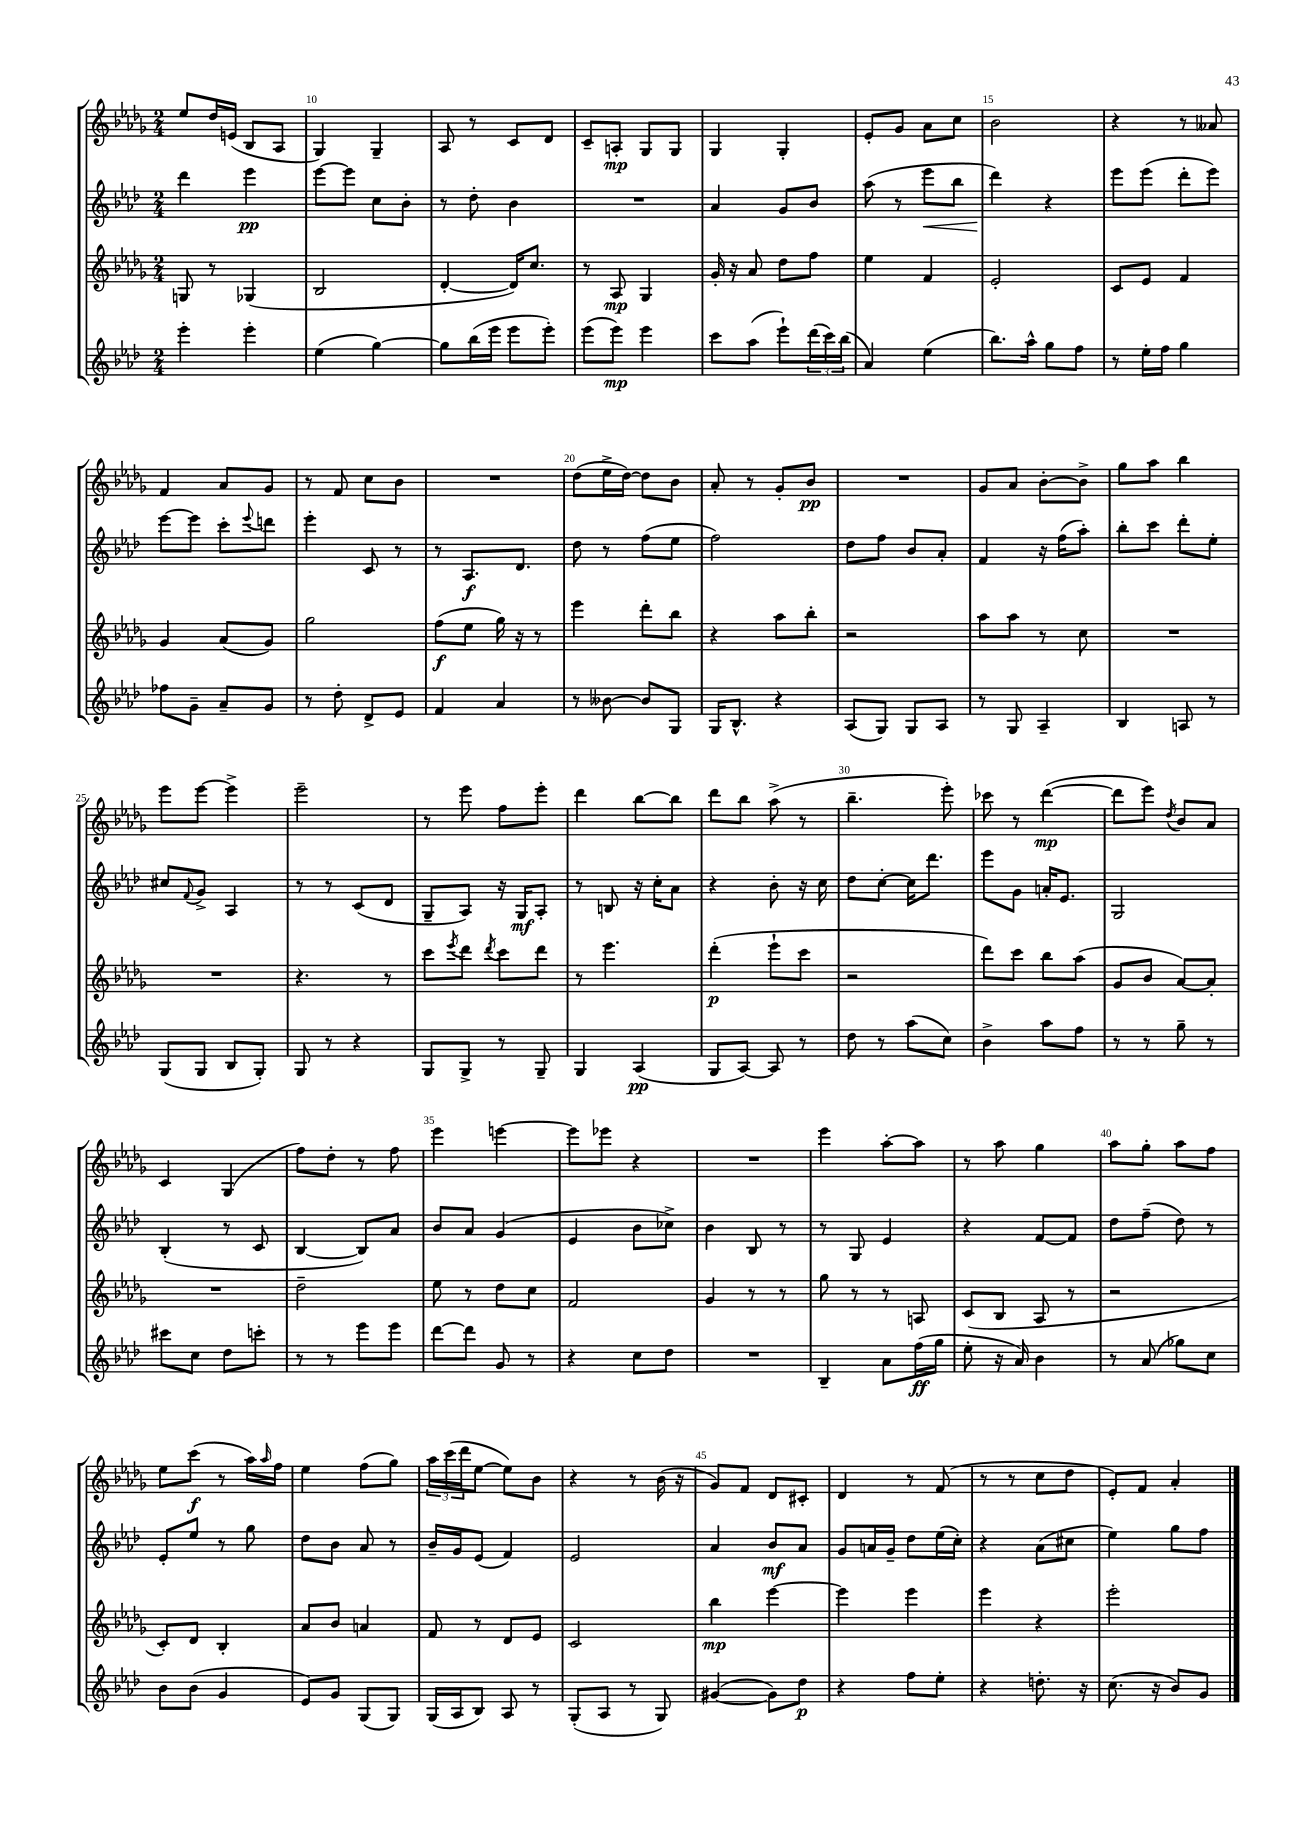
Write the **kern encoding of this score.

**kern	**dynam	**kern	**dynam	**kern	**dynam	**kern	**dynam
*part4	*part4	*part3	*part3	*part2	*part2	*part1	*part1
*staff4	*staff4	*staff3	*staff3	*staff2	*staff2	*staff1	*staff1
*clefG2	*	*clefG2	*	*clefG2	*	*clefG2	*
*k[b-e-a-d-]	*	*k[b-e-a-d-g-]	*	*k[b-e-a-d-]	*	*k[b-e-a-d-g-]	*
*M2/4	*	*M2/4	*	*M2/4	*	*M2/4	*
=9	=9	=9	=9	=9	=9	=9	=9
4eee-'\	.	8Gn/	.	4ddd-\	.	8ee-/L	.
.	.	8r	.	.	.	16dd-/L	.
.	.	.	.	.	.	(16en/JJ	.
4eee-'\	.	(4G-X/	.	4eee-\	pp	8B-/L	.
.	.	.	.	.	.	8A-/J	.
=10	=10	=10	=10	=10	=10	=10	=10
(4ee-\	.	2B-/	.	[8eee-\L	.	4G-/)	.
.	.	.	.	8eee-\J]	.	.	.
[4gg\)	.	.	.	8cc\L	.	4G-~/	.
.	.	.	.	8b-'\J	.	.	.
=11	=11	=11	=11	=11	=11	=11	=11
8gg\L]	.	[4d-'/	.	8r	.	8A-/	.
(16bb-\L	.	.	.	8dd-'\	.	8r	.
16eee-\JJ	.	.	.	.	.	.	.
8eee-\L	.	16d-/KL])	.	4b-\	.	8c/L	.
.	.	8.cc/J	.	.	.	.	.
8eee-'\J)	.	.	.	.	.	8d-/J	.
=12	=12	=12	=12	=12	=12	=12	=12
(8eee-\L	.	8r	.	2r	.	8c~/L	.
8eee-\J)	mp	8A-/	mp	.	.	8An'/J	mp
4eee-\	.	4G-/	.	.	.	8G-/L	.
.	.	.	.	.	.	8G-/J	.
=13	=13	=13	=13	=13	=13	=13	=13
8ccc\L	.	16g-'/	.	4a-/	.	4G-/	.
.	.	16r	.	.	.	.	.
(8aa-\J	.	8a-/	.	.	.	.	.
8eee-`\L)	.	8dd-\L	.	8g/L	.	4G-'/	.
(24ddd-\L	.	8ff\J	.	8b-/J	.	.	.
24ccc\)	.	.	.	.	.	.	.
(24bb-\JJ	.	.	.	.	.	.	.
=14	=14	=14	=14	=14	=14	=14	=14
4a-/)	.	4ee-\	.	(8aa-\	.	8e-'/L	.
.	.	.	.	8r	.	8g-/J	.
!	!	!	!	!	!LO:HP:b	!	!
(4ee-\	.	4f/	.	8eee-\L	<	8a-\L	.
.	.	.	.	8bb-\J	.	8cc\J	.
=15	=15	=15	=15	=15	=15	=15	=15
8.bb-\L)	.	2e-'/	.	4ddd-\)	.	2b-\	.
16aa-^^\Jk	.	.	.	.	.	.	.
8gg\L	.	.	.	4r	[	.	.
8ff\J	.	.	.	.	.	.	.
=16	=16	=16	=16	=16	=16	=16	=16
8r	.	8c/L	.	8eee-\L	.	4r	.
16ee-'\LL	.	8e-/J	.	(8eee-\J	.	.	.
16ff\JJ	.	.	.	.	.	.	.
4gg\	.	4f/	.	8ddd-'\L	.	8r	.
.	.	.	.	8eee-\J)	.	8a--X/	.
!!LO:LB:g=z
=17	=17	=17	=17	=17	=17	=17	=17
8ff-X\L	.	4g-/	.	[8eee-\L	.	4f/	.
8g~\J	.	.	.	8eee-\J]	.	.	.
8a-~/L	.	(8a-/L	.	8ccc'\L	.	8a-/L	.
.	.	.	.	8qqeee-/	.	.	.
8g/J	.	8g-/J)	.	8dddn\J	.	8g-/J	.
=18	=18	=18	=18	=18	=18	=18	=18
8r	.	2gg-\	.	4eee-'\	.	8r	.
8dd-'\	.	.	.	.	.	8f/	.
8d-^/L	.	.	.	8c/	.	8cc\L	.
8e-/J	.	.	.	8r	.	8b-\J	.
=19	=19	=19	=19	=19	=19	=19	=19
4f/	.	(8ff\L	f	8r	.	2r	.
.	.	8ee-\J	.	8.A-/L	f	.	.
4a-/	.	16gg-\)	.	.	.	.	.
.	.	16r	.	8.d-/J	.	.	.
.	.	8r	.	.	.	.	.
=20	=20	=20	=20	=20	=20	=20	=20
8r	.	4eee-\	.	8dd-\	.	(8dd-\L	.
[8b--X\	.	.	.	8r	.	16ee-^\L	.
.	.	.	.	.	.	[16dd-\JJ)	.
8b--/L]	.	8ddd-'\L	.	(8ff\L	.	8dd-\L]	.
8G/J	.	8bb-\J	.	8ee-\J	.	8b-\J	.
=21	=21	=21	=21	=21	=21	=21	=21
16G/KL	.	4r	.	2ff\)	.	8a-'/	.
8.B-^^/J	.	.	.	.	.	.	.
.	.	.	.	.	.	8r	.
4r	.	8aa-\L	.	.	.	8g-'/L	.
.	.	8bb-'\J	.	.	.	8b-/J	pp
=22	=22	=22	=22	=22	=22	=22	=22
(8A-/L	.	2r	.	8dd-\L	.	2r	.
8G/J)	.	.	.	8ff\J	.	.	.
8G/L	.	.	.	8b-/L	.	.	.
8A-/J	.	.	.	8a-'/J	.	.	.
=23	=23	=23	=23	=23	=23	=23	=23
8r	.	8aa-\L	.	4f/	.	8g-/L	.
8G/	.	8aa-\J	.	.	.	8a-/J	.
4A-~/	.	8r	.	16r	.	[8b-'\L	.
.	.	.	.	(16ff\KL	.	.	.
.	.	8cc\	.	8aa-'\J)	.	8b-^\J]	.
=24	=24	=24	=24	=24	=24	=24	=24
4B-/	.	2r	.	8bb-'\L	.	8gg-\L	.
.	.	.	.	8ccc\J	.	8aa-\J	.
8An/	.	.	.	8ddd-'\L	.	4bb-\	.
8r	.	.	.	8ee-'\J	.	.	.
!!LO:LB:g=z
=25	=25	=25	=25	=25	=25	=25	=25
(8G/L	.	2r	.	8cc#X/L	.	8eee-\L	.
.	.	.	.	8qqf/	.	.	.
8G/J	.	.	.	8g^/J	.	[8eee-\J	.
8B-/L	.	.	.	4A-/	.	4eee-^\]	.
8G'/J)	.	.	.	.	.	.	.
=26	=26	=26	=26	=26	=26	=26	=26
8G/	.	4.r	.	8r	.	2eee-~\	.
8r	.	.	.	8r	.	.	.
4r	.	.	.	(8c/L	.	.	.
.	.	8r	.	8d-/J	.	.	.
=27	=27	=27	=27	=27	=27	=27	=27
8G/L	.	8ccc\L	.	8G~/L	.	8r	.
.	.	8qeee-/	.	.	.	.	.
8G^/J	.	8ddd-\J	.	8A-/J)	.	8eee-\	.
.	.	8qddd-/	.	.	.	.	.
8r	.	8ccc\L	.	16r	.	8ff\L	.
.	.	.	.	16G/KL	mf	.	.
8G~/	.	8ddd-\J	.	8A-'/J	.	8eee-'\J	.
=28	=28	=28	=28	=28	=28	=28	=28
4G/	.	8r	.	8r	.	4ddd-\	.
.	.	4.eee-\	.	8Bn/	.	.	.
(4A-/	pp	.	.	16r	.	[8bb-\L	.
.	.	.	.	16cc'\KL	.	.	.
.	.	.	.	8a-\J	.	8bb-\J]	.
=29	=29	=29	=29	=29	=29	=29	=29
8G/L	.	(4ddd-'\	p	4r	.	8ddd-\L	.
[8A-/J)	.	.	.	.	.	8bb-\J	.
8A-/]	.	8eee-`\L	.	8b-'\	.	(8aa-^\	.
8r	.	8ccc\J	.	16r	.	8r	.
.	.	.	.	16cc\	.	.	.
=30	=30	=30	=30	=30	=30	=30	=30
8dd-\	.	2r	.	8dd-\L	.	4.bb-~\	.
8r	.	.	.	[8cc'\J	.	.	.
(8aa-\L	.	.	.	16cc\KL]	.	.	.
.	.	.	.	8.ddd-\J	.	.	.
8cc\J)	.	.	.	.	.	8eee-'\)	.
=31	=31	=31	=31	=31	=31	=31	=31
4b-^\	.	8ddd-\L)	.	8eee-\L	.	8ccc-X\	.
.	.	8ccc\J	.	8g\J	.	8r	.
8aa-\L	.	8bb-\L	.	16an'/KL	.	([4ddd-\	mp
.	.	.	.	8.e-/J	.	.	.
8ff\J	.	(8aa-\J	.	.	.	.	.
=32	=32	=32	=32	=32	=32	=32	=32
8r	.	8g-/L	.	2G/	.	8ddd-\L]	.
8r	.	8b-/J	.	.	.	8eee-\J)	.
.	.	.	.	.	.	8qdd-/	.
8gg~\	.	[8a-/L)	.	.	.	8b-/L	.
8r	.	8a-'/J]	.	.	.	8a-/J	.
!!LO:LB:g=z
=33	=33	=33	=33	=33	=33	=33	=33
8ccc#X\L	.	2r	.	(4B-'/	.	4c/	.
8cc\J	.	.	.	.	.	.	.
8dd-\L	.	.	.	8r	.	(4G-/	.
8cccn'\J	.	.	.	8c/	.	.	.
=34	=34	=34	=34	=34	=34	=34	=34
8r	.	2dd-~\	.	[4B-/	.	8ff\L)	.
8r	.	.	.	.	.	8dd-'\J	.
8eee-\L	.	.	.	8B-/L])	.	8r	.
8eee-\J	.	.	.	8a-/J	.	8ff\	.
=35	=35	=35	=35	=35	=35	=35	=35
[8ddd-\L	.	8ee-\	.	8b-/L	.	4eee-\	.
8ddd-\J]	.	8r	.	8a-/J	.	.	.
8g/	.	8dd-\L	.	(4g/	.	[4eeen\	.
8r	.	8cc\J	.	.	.	.	.
=36	=36	=36	=36	=36	=36	=36	=36
4r	.	2f/	.	4e-/	.	8eee\L]	.
.	.	.	.	.	.	8eee-X\J	.
8cc\L	.	.	.	8b-\L	.	4r	.
8dd-\J	.	.	.	8cc-X^\J)	.	.	.
=37	=37	=37	=37	=37	=37	=37	=37
2r	.	4g-/	.	4b-\	.	2r	.
.	.	8r	.	8B-/	.	.	.
.	.	8r	.	8r	.	.	.
=38	=38	=38	=38	=38	=38	=38	=38
4B-~/	.	8gg-\	.	8r	.	4eee-\	.
.	.	8r	.	8G/	.	.	.
8a-\L	.	8r	.	4e-/	.	[8aa-'\L	.
(16ff\L	ff	8An/	.	.	.	8aa-\J]	.
16gg\JJ	.	.	.	.	.	.	.
=39	=39	=39	=39	=39	=39	=39	=39
8ee-'\	.	(8c/L	.	4r	.	8r	.
16r	.	8B-/J	.	.	.	8aa-\	.
16a-/)	.	.	.	.	.	.	.
4b-\	.	8A-/	.	[8f/L	.	4gg-\	.
.	.	8r	.	8f/J]	.	.	.
=40	=40	=40	=40	=40	=40	=40	=40
8r	.	2r	.	8dd-\L	.	8aa-\L	.
(8a-/	.	.	.	(8ff~\J	.	8gg-'\J	.
8gg-X\L)	.	.	.	8dd-\)	.	8aa-\L	.
8cc\J	.	.	.	8r	.	8ff\J	.
!!LO:LB:g=z
=41	=41	=41	=41	=41	=41	=41	=41
8b-\L	.	8c'/L)	.	8e-'/L	.	8ee-\L	.
(8b-\J	.	8d-/J	.	8ee-/J	.	(8ccc\J	f
4g/	.	4B-'/	.	8r	.	8r	.
.	.	.	.	8gg\	.	16aa-\LL)	.
.	.	.	.	.	.	16qqaa-/	.
.	.	.	.	.	.	16ff\JJ	.
=42	=42	=42	=42	=42	=42	=42	=42
8e-/L)	.	8a-/L	.	8dd-\L	.	4ee-\	.
8g/J	.	8b-/J	.	8b-\J	.	.	.
(8G/L	.	4an/	.	8a-/	.	(8ff\L	.
8G/J)	.	.	.	8r	.	8gg-\J)	.
=43	=43	=43	=43	=43	=43	=43	=43
(16G/LL	.	8f/	.	16b-~/LL	.	24aa-\LL	.
.	.	.	.	.	.	(24ccc\	.
16A-/J	.	.	.	16g/J	.	.	.
.	.	.	.	.	.	24ddd-\J	.
8B-/J)	.	8r	.	(8e-/J	.	[8ee-\J	.
8A-/	.	8d-/L	.	4f/)	.	8ee-\L])	.
8r	.	8e-/J	.	.	.	8b-\J	.
=44	=44	=44	=44	=44	=44	=44	=44
(8G'/L	.	2c/	.	2e-/	.	4r	.
8A-/J	.	.	.	.	.	.	.
8r	.	.	.	.	.	8r	.
8G/)	.	.	.	.	.	(16b-\	.
.	.	.	.	.	.	16r	.
=45	=45	=45	=45	=45	=45	=45	=45
([4g#X/	.	4bb-\	mp	4a-/	.	8g-/L)	.
.	.	.	.	.	.	8f/J	.
8g#\L])	.	[4eee-\	.	8b-/L	mf	8d-/L	.
8dd-\J	p	.	.	8a-/J	.	8c#X'/J	.
=46	=46	=46	=46	=46	=46	=46	=46
4r	.	4eee-\]	.	8g/L	.	4d-/	.
.	.	.	.	16an/L	.	.	.
.	.	.	.	16g~/JJ	.	.	.
8ff\L	.	4eee-\	.	8dd-\L	.	8r	.
8ee-'\J	.	.	.	(16ee-\L	.	(8f/	.
.	.	.	.	16cc'\JJ)	.	.	.
=47	=47	=47	=47	=47	=47	=47	=47
4r	.	4eee-\	.	4r	.	8r	.
.	.	.	.	.	.	8r	.
8.ddn'\	.	4r	.	(8a-\L	.	8cc\L	.
.	.	.	.	8cc#X\J	.	8dd-\J	.
16r	.	.	.	.	.	.	.
=48	=48	=48	=48	=48	=48	=48	=48
(8.cc\	.	2eee-'\	.	4ee-\)	.	8e-'/L)	.
.	.	.	.	.	.	8f/J	.
16r	.	.	.	.	.	.	.
8b-/L)	.	.	.	8gg\L	.	4a-'/	.
8g/J	.	.	.	8ff\J	.	.	.
==	==	==	==	==	==	==	==
*-	*-	*-	*-	*-	*-	*-	*-
